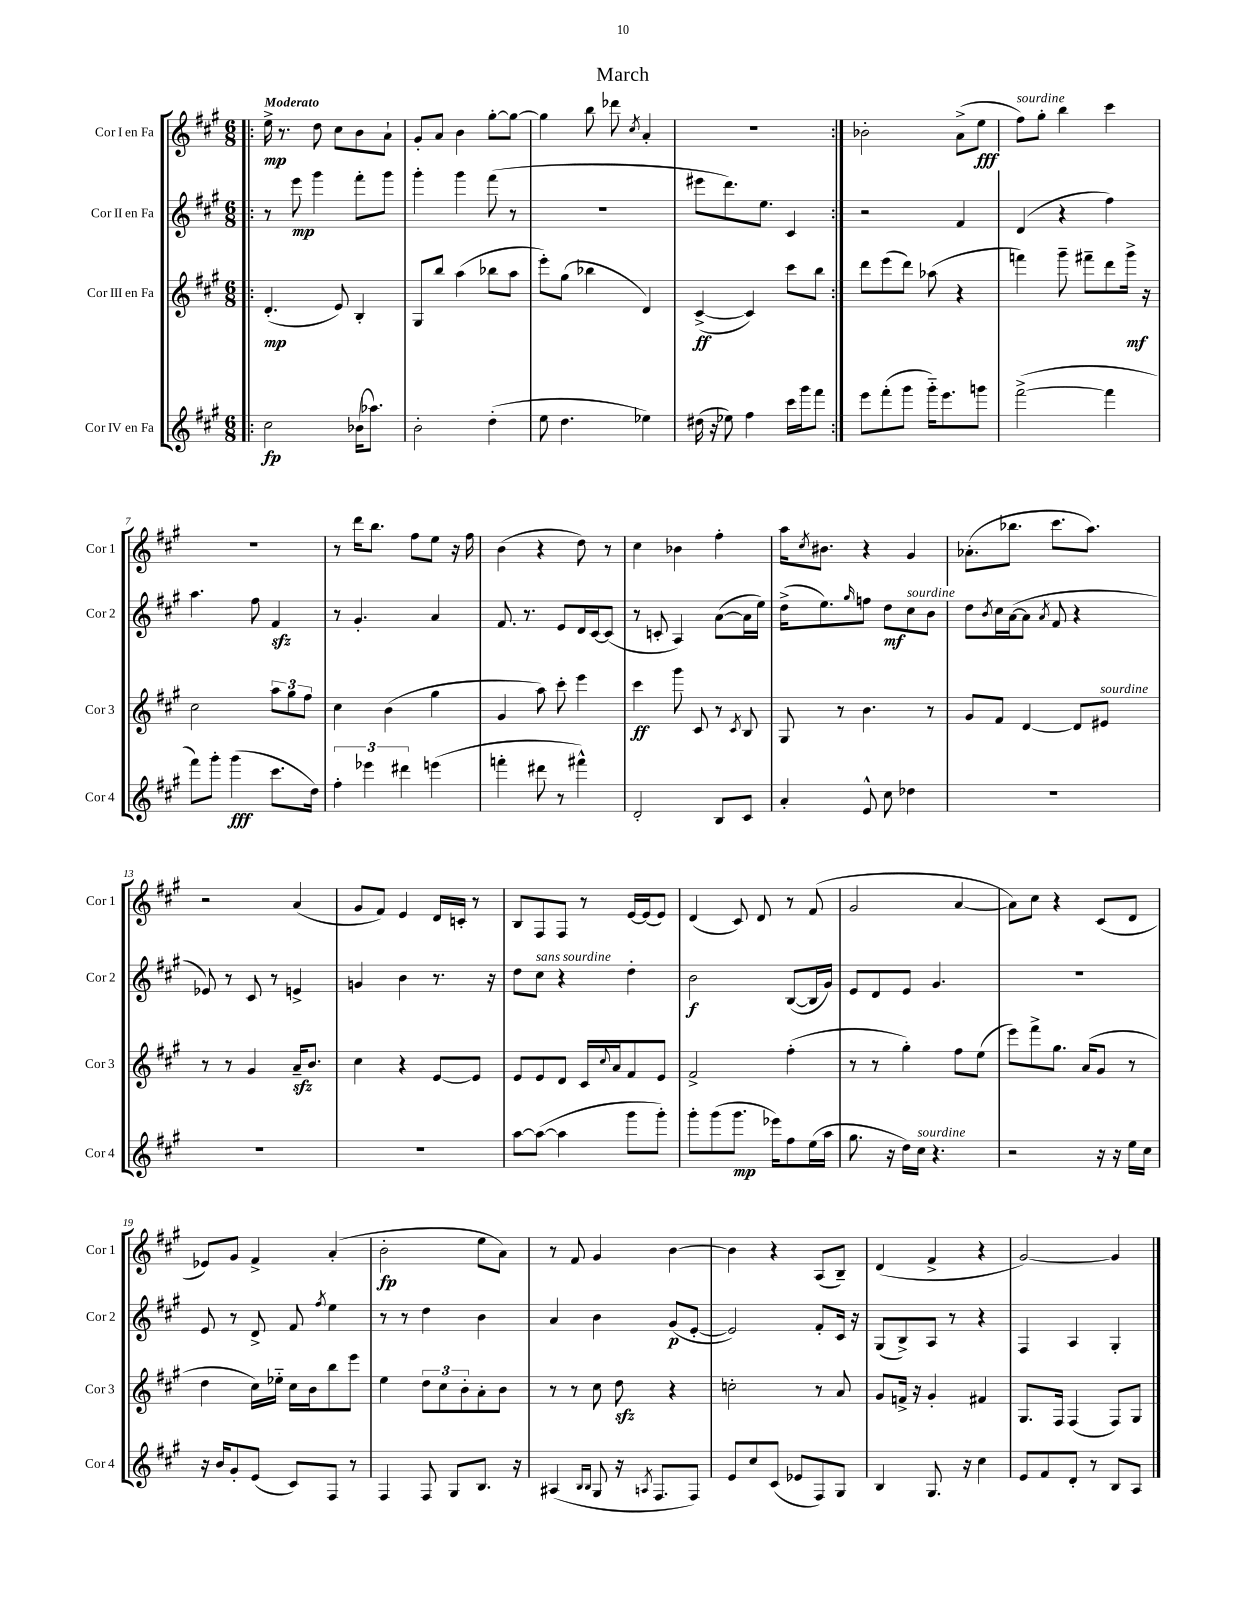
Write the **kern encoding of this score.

**kern	**dynam	**kern	**dynam	**kern	**dynam	**kern	**dynam
*part4	*part4	*part3	*part3	*part2	*part2	*part1	*part1
*staff4	*staff4	*staff3	*staff3	*staff2	*staff2	*staff1	*staff1
*I"Cor IV en Fa	*	*I"Cor III en Fa	*	*I"Cor II en Fa	*	*I"Cor I en Fa	*
*I'Cor 4	*	*I'Cor 3	*	*I'Cor 2	*	*I'Cor 1	*
*clefG2	*	*clefG2	*	*clefG2	*	*clefG2	*
*k[f#c#g#]	*	*k[f#c#g#]	*	*k[f#c#g#]	*	*k[f#c#g#]	*
*M6/8	*	*M6/8	*	*M6/8	*	*M6/8	*
=1!|:	=1!|:	=1!|:	=1!|:	=1!|:	=1!|:	=1!|:	=1!|:
!	!	!	!	!	!	!LO:TX:a:B:t=Moderato	!
2cc#\	fp	(4.d'/	mp	8r	.	16ee^\	mp
.	.	.	.	.	.	8.r	.
.	.	.	.	8eee\	mp	.	.
.	.	.	.	4ggg#\	.	8dd\	.
.	.	8e/)	.	.	.	8cc#\L	.
(16b-X\KL	.	4B'/	.	8fff#'\L	.	8b\	.
8.aa-X\J)	.	.	.	.	.	.	.
.	.	.	.	8ggg#\J	.	8a`\J	.
=2	=2	=2	=2	=2	=2	=2	=2
2b'\	.	8G#/L	.	4ggg#'\	.	8g#'/L	.
.	.	8bb/J	.	.	.	8a/J	.
.	.	(4aa\	.	4ggg#\	.	4b\	.
(4dd'\	.	8bb-X\L	.	(8fff#\	.	[8gg#'\L	.
.	.	8aa\J	.	8r	.	8gg#\J_	.
=3	=3	=3	=3	=3	=3	=3	=3
8ee\	.	8eee'\L)	.	2.r	.	4gg#\]	.
4.dd\	.	(8gg#\J	.	.	.	.	.
.	.	4bb-X\	.	.	.	8bb\	.
.	.	.	.	.	.	8ddd-X\	.
.	.	.	.	.	.	8qcc#/	.
4ee-X\)	.	4d/)	.	.	.	4a'/	.
=4	=4	=4	=4	=4	=4	=4	=4
(16dd#X\	.	([4c#^/	ff	8eee#X\L	.	2.r	.
16r	.	.	.	.	.	.	.
8ee-X\)	.	.	.	8.ddd\)	.	.	.
4ff#\	.	4c#/])	.	.	.	.	.
.	.	.	.	8.ee\J	.	.	.
16ccc#\LL	.	8ccc#\L	.	4c#/	.	.	.
16ggg#\J	.	.	.	.	.	.	.
8fff#\J	.	8bb\J	.	.	.	.	.
=5:|!	=5:|!	=5:|!	=5:|!	=5:|!	=5:|!	=5:|!	=5:|!
8eee\L	.	8ddd\L	.	2r	.	2b-X'\	.
(8fff#'\	.	(8eee\	.	.	.	.	.
8ggg#\J	.	8ddd\J)	.	.	.	.	.
16ggg#\KL)	.	(8aa-X\	.	.	.	.	.
8.eee\	.	.	.	.	.	.	.
.	.	4r	.	4f#/	.	(8a^\L	.
8gggn\J	.	.	.	.	.	8ee\J	fff
=6	=6	=6	=6	=6	=6	=6	=6
!	!	!	!	!	!	!LO:TX:a:i:t=sourdine	!
([2fff#^\	.	4fffn\)	.	(4d/	.	8ff#\L)	.
.	.	.	.	.	.	8gg#'\J	.
.	.	8ggg#~\	.	4r	.	4bb\	.
.	.	8fff#X~\L	.	.	.	.	.
4fff#\]	.	8ddd\	.	4ff#\)	.	4ccc#\	.
.	.	16ggg#^\Jk	mf	.	.	.	.
.	.	16r	.	.	.	.	.
!!LO:LB:g=z
=7	=7	=7	=7	=7	=7	=7	=7
8fff#\L)	.	2cc#\	.	4.aa\	.	2.r	.
8ggg#'\J	.	.	.	.	.	.	.
(4ggg#\	fff	.	.	.	.	.	.
.	.	.	.	8ff#\	.	.	.
8.ccc#\L	.	12aa\L	.	4f#zz/	.	.	.
.	.	12gg#\	.	.	.	.	.
.	.	12ff#\J	.	.	.	.	.
16dd\Jk)	.	.	.	.	.	.	.
=8	=8	=8	=8	=8	=8	=8	=8
6ff#'\	.	4cc#\	.	8r	.	8r	.
.	.	.	.	4.g#'/	.	16ddd\KL	.
6eee-X\	.	.	.	.	.	.	.
.	.	.	.	.	.	8.bb\J	.
.	.	(4b\	.	.	.	.	.
6ddd#X\	.	.	.	.	.	.	.
.	.	.	.	.	.	8ff#\L	.
(4eeen\	.	4gg#\	.	4a/	.	8ee\J	.
.	.	.	.	.	.	16r	.
.	.	.	.	.	.	16ff#\	.
=9	=9	=9	=9	=9	=9	=9	=9
4fffn'\	.	4g#/	.	8.f#/	.	(4b\	.
.	.	.	.	8.r	.	.	.
8ddd#X\	.	8aa\)	.	.	.	4r	.
8r	.	8ccc#'\	.	8e/L	.	.	.
4fff#X^^\)	.	4eee\	.	16d/L	.	8dd\)	.
.	.	.	.	[16c#/J	.	.	.
.	.	.	.	(8c#/J]	.	8r	.
=10	=10	=10	=10	=10	=10	=10	=10
2d'/	.	4ccc#\	ff	8r	.	4cc#\	.
.	.	.	.	8cn'/	.	.	.
.	.	8ggg#\	.	4A/)	.	4b-X\	.
.	.	8c#/	.	.	.	.	.
8B/L	.	8r	.	([8a\L	.	4ff#'\	.
.	.	8qc#/	.	.	.	.	.
8c#/J	.	8B/	.	16a\L]	.	.	.
.	.	.	.	16ee\JJ)	.	.	.
=11	=11	=11	=11	=11	=11	=11	=11
4a'/	.	8G#/	.	(16dd^\KL	.	16aa\KL	.
.	.	.	.	.	.	8qcc#/	.
.	.	.	.	8.ee\)	.	8.b#X\J	.
.	.	8r	.	.	.	.	.
.	.	.	.	16qqgg#/	.	.	.
8e^^/	.	4.b\	.	8ffn\J	.	4r	.
8cc#\	.	.	.	8dd\L	mf	.	.
!	!	!	!	!LO:TX:a:i:t=sourdine	!	!	!
4dd-X\	.	.	.	8cc#\	.	4g#/	.
.	.	8r	.	8b\J	.	.	.
=12	=12	=12	=12	=12	=12	=12	=12
2.r	.	8g#/L	.	8dd\L	.	(8.a-X'\L	.
.	.	.	.	8qb/	.	.	.
.	.	8f#/J	.	16cc#\L	.	.	.
.	.	.	.	([16a\J	.	8.bb-X\J	.
.	.	[4d/	.	8a\J]	.	.	.
.	.	.	.	8qa/	.	.	.
.	.	.	.	8f#/	.	8.ccc#\L	.
.	.	8d/L]	.	4r	.	.	.
.	.	.	.	.	.	8.aa\J)	.
!	!	!LO:TX:a:i:t=sourdine	!	!	!	!	!
.	.	8e#X/J	.	.	.	.	.
!!LO:LB:g=z
=13	=13	=13	=13	=13	=13	=13	=13
2.r	.	8r	.	8e-X/)	.	2r	.
.	.	8r	.	8r	.	.	.
.	.	4g#/	.	8c#/	.	.	.
.	.	.	.	8r	.	.	.
.	.	16azz~/KL	.	4en^/	.	(4a/	.
.	.	8.b/J	.	.	.	.	.
=14	=14	=14	=14	=14	=14	=14	=14
2.r	.	4cc#\	.	4gn/	.	8g#/L	.
.	.	.	.	.	.	8f#/J)	.
.	.	4r	.	4b\	.	4e/	.
.	.	[8e/L	.	8.r	.	16d/LL	.
.	.	.	.	.	.	16cn'/JJ	.
.	.	8e/J]	.	.	.	8r	.
.	.	.	.	16r	.	.	.
=15	=15	=15	=15	=15	=15	=15	=15
[8aa\L	.	8e/L	.	8dd\L	.	8B/L	.
!	!	!	!	!LO:TX:a:i:t=sans sourdine	!	!	!
(8aa\J_	.	8e/	.	8cc#\J	.	8F#/	.
4aa\]	.	8d/J	.	4r	.	8F#/J	.
.	.	16c#/LL	.	.	.	8r	.
.	.	8qqcc#/	.	.	.	.	.
.	.	16a/J	.	.	.	.	.
8ggg#\L	.	8f#/	.	4dd'\	.	[16e/LL	.
.	.	.	.	.	.	(16e/J]	.
8ggg#'\J)	.	8e/J	.	.	.	8e/J)	.
=16	=16	=16	=16	=16	=16	=16	=16
8ggg#'\L	.	2f#^/	.	2b\	f	(4d/	.
(8ggg#\	.	.	.	.	.	.	.
8.ggg#\J	mp	.	.	.	.	8c#/)	.
.	.	.	.	.	.	8d/	.
16eee-X\KL)	.	.	.	.	.	.	.
8ff#\	.	(4ff#'\	.	([8B/L	.	8r	.
(16ee\L	.	.	.	16B/L]	.	(8f#/	.
16aa\JJ	.	.	.	16g#/JJ)	.	.	.
=17	=17	=17	=17	=17	=17	=17	=17
8.gg#\	.	8r	.	8e/L	.	2g#/	.
.	.	8r	.	8d/	.	.	.
16r	.	.	.	.	.	.	.
16dd\LL)	.	4gg#'\)	.	8e/J	.	.	.
!LO:TX:a:i:t=sourdine	!	!	!	!	!	!	!
16cc#\JJ	.	.	.	.	.	.	.
4.r	.	.	.	4.g#/	.	.	.
.	.	8ff#\L	.	.	.	[4a/	.
.	.	(8ee\J	.	.	.	.	.
=18	=18	=18	=18	=18	=18	=18	=18
2r	.	8eee\L)	.	2.r	.	8a\L])	.
.	.	8fff#^\	.	.	.	8cc#\J	.
.	.	8.gg#\J	.	.	.	4r	.
.	.	(16a/KL	.	.	.	.	.
16r	.	8g#/J	.	.	.	(8c#/L	.
16r	.	.	.	.	.	.	.
16ee\LL	.	8r	.	.	.	8d/J	.
16cc#\JJ	.	.	.	.	.	.	.
!!LO:LB:g=z
=19	=19	=19	=19	=19	=19	=19	=19
16r	.	4dd\	.	8e/	.	8e-X/L)	.
16b/KL	.	.	.	.	.	.	.
8g#'/	.	.	.	8r	.	8g#/J	.
(8e/J	.	16cc#\LL)	.	8d^/	.	4f#^/	.
.	.	16ee-X\JJ	.	.	.	.	.
8c#/L)	.	16cc#\LL	.	8f#/	.	.	.
.	.	16b\J	.	.	.	.	.
.	.	.	.	8qff#/	.	.	.
8F#/J	.	8bb\	.	4ee\	.	(4a'/	.
8r	.	8eee\J	.	.	.	.	.
=20	=20	=20	=20	=20	=20	=20	=20
4F#/	.	4ee\	.	8r	.	2b'\	fp
.	.	.	.	8r	.	.	.
8F#/	.	12dd\L	.	4dd\	.	.	.
.	.	12cc#\	.	.	.	.	.
8G#/L	.	.	.	.	.	.	.
.	.	12b'\	.	.	.	.	.
8.B/J	.	8a'\	.	4b\	.	8ee\L	.
.	.	8b\J	.	.	.	8a\J)	.
16r	.	.	.	.	.	.	.
=21	=21	=21	=21	=21	=21	=21	=21
(4A#X/	.	8r	.	4a/	.	8r	.
.	.	8r	.	.	.	8f#/	.
16qqB/LL	.	.	.	.	.	.	.
16qqB/JJ	.	.	.	.	.	.	.
8G#/	.	8cc#\	.	4b\	.	4g#/	.
16r	.	8ddzz\	.	.	.	.	.
8qAn/	.	.	.	.	.	.	.
8.F#/L	.	.	.	.	.	.	.
.	.	4r	.	(8g#/L	p	[4b\	.
8F#/J)	.	.	.	[8e'/J	.	.	.
=22	=22	=22	=22	=22	=22	=22	=22
8e/L	.	2ccn'\	.	2e/])	.	4b\]	.
8cc#/	.	.	.	.	.	.	.
(8c#/J	.	.	.	.	.	4r	.
8e-X/L	.	.	.	.	.	.	.
8F#/)	.	8r	.	8f#'/L	.	(8A/L	.
8G#/J	.	8a/	.	16c#/Jk	.	8B~/J)	.
.	.	.	.	16r	.	.	.
=23	=23	=23	=23	=23	=23	=23	=23
4B/	.	8g#/L	.	(8G#/L	.	(4d/	.
.	.	16fn^/Jk	.	8B^/)	.	.	.
.	.	16r	.	.	.	.	.
8.G#/	.	4g#'/	.	8A/J	.	4f#^/	.
.	.	.	.	8r	.	.	.
16r	.	.	.	.	.	.	.
4cc#\	.	4f#X/	.	4r	.	4r	.
=24	=24	=24	=24	=24	=24	=24	=24
8e/L	.	8.G#/L	.	4F#/	.	[2g#/)	.
8f#/	.	.	.	.	.	.	.
.	.	16F#/Jk	.	.	.	.	.
8d'/J	.	(4F#/	.	4A/	.	.	.
8r	.	.	.	.	.	.	.
8B/L	.	8F#/L)	.	4G#'/	.	4g#/]	.
8A/J	.	8G#/J	.	.	.	.	.
==	==	==	==	==	==	==	==
*-	*-	*-	*-	*-	*-	*-	*-
